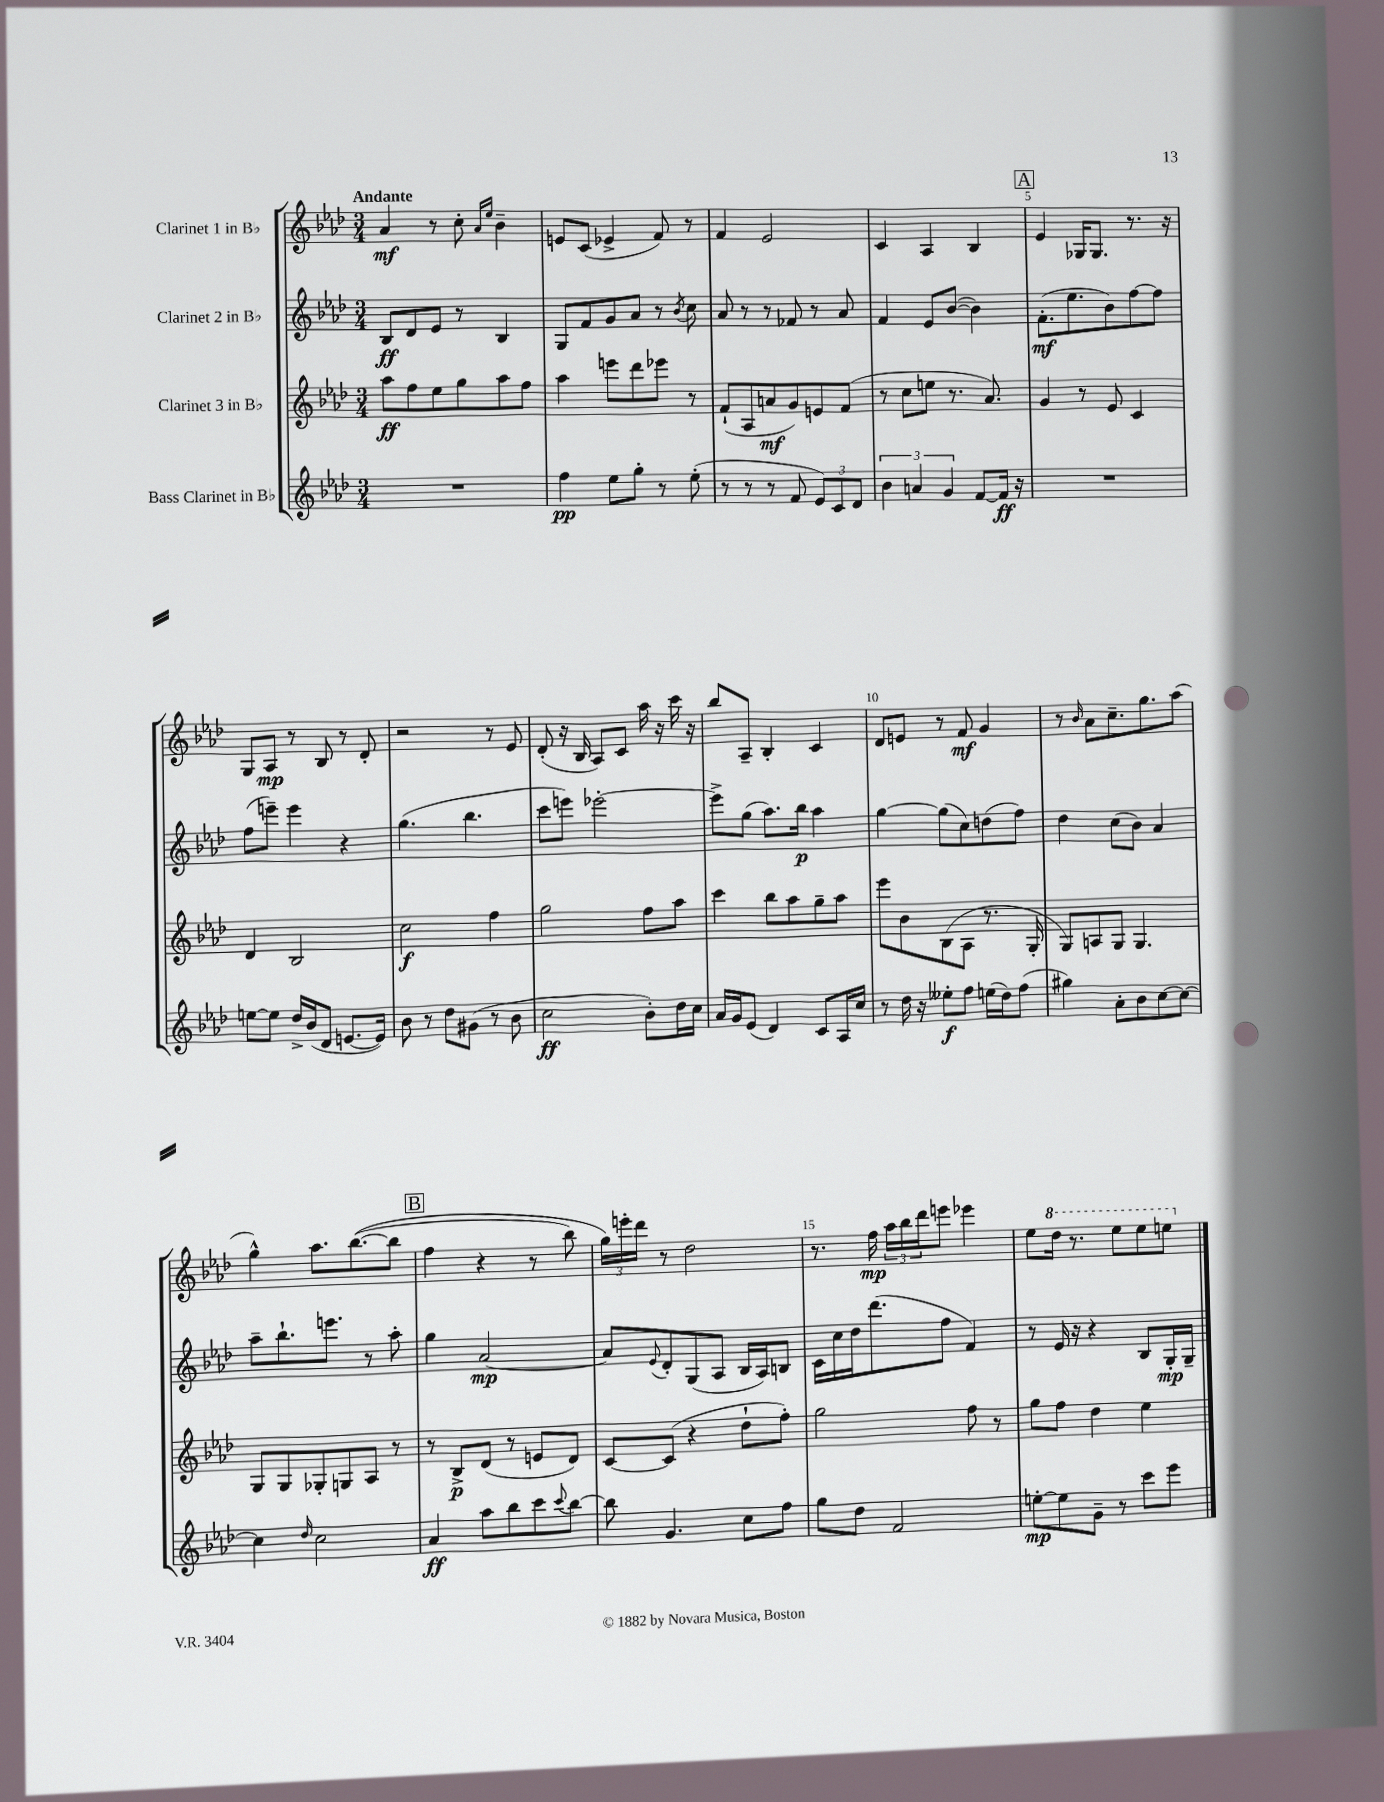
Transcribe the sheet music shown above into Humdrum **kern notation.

**kern	**kern	**kern	**kern
*staff4	*staff3	*staff2	*staff1
*clefG2	*clefG2	*clefG2	*clefG2
*k[b-e-a-d-]	*k[b-e-a-d-]	*k[b-e-a-d-]	*k[b-e-a-d-]
*M3/4	*M3/4	*M3/4	*M3/4
2.r	8aa-	8B-	4a-
.	8ff	8d-	.
.	8ee-	8e-	8r
.	8gg	8r	8cc'
.	.	.	16qqa-
.	.	.	16qqee-
.	8aa-	4B-	4b-~
.	8ff	.	.
=	=	=	=
4ff	4aa-	8G	8e
.	.	8f	(8c
8ee-	8eee	8g	4e-^
8gg'	8ddd-	8a-	.
8r	8eee-	8r	8f)
.	.	8qb-	.
(8ee-'	8r	8cc	8r
=	=	=	=
8r	(8f`	8a-	4f
8r	8A-	8r	.
8r	8a	8r	2e-
8f	8g)	8f-	.
12e-)	8e	8r	.
12c	.	.	.
.	(8f	8a-	.
12d-	.	.	.
=	=	=	=
6b-	8r	4f	4c
.	8cc	.	.
6a	.	.	.
.	8ee	8e-	4A-
6g	.	.	.
.	8.r	([8b-	.
[8f	.	4b-])	4B-
.	8.a-)	.	.
16f]	.	.	.
16r	.	.	.
=	=	=	=
2.r	4g	(8.f'	4e-
.	.	8.ee-	.
.	8r	.	16G-
.	.	.	8.G-
.	8e-	8b-)	.
.	4c	[8ff	8.r
.	.	8ff]	.
.	.	.	16r
=	=	=	=
[8ee	4d-	(8ff	8G
8ee]	.	8eee~)	8A-
16dd-^	2B-	4eee	8r
(16b-	.	.	.
8d-	.	.	8B-
[8.e	.	4r	8r
.	.	.	8d-'
16e])	.	.	.
=	=	=	=
8b-	2cc	(4.gg	2r
8r	.	.	.
8dd-	.	.	.
(8g#	.	4.bb-	.
8r	4ff	.	8r
8b-	.	.	8e-
=	=	=	=
2cc	2gg	8ccc	(8d-'
.	.	8eee)	16r
.	.	.	16B-
.	.	[2eee-'	8A-)
.	.	.	8c
8b-')	8ff	.	16aa-
.	.	.	16r
16dd-	8aa-	.	16ccc
16cc	.	.	16r
=	=	=	=
16a-	4ccc	8eee-^]	8bb-
16g	.	.	.
(8e-	.	(8gg	8A-~
4d-)	8bb-	8.aa-)	4B-'
.	8aa-	.	.
.	.	16bb-	.
8c	8gg~	4aa-	4c
16A-	8aa-	.	.
16cc	.	.	.
=	=	=	=
8r	8eee-	[4gg	8d-
16dd-	8b-	.	8e
16r	.	.	.
8ee--'	(8B-	(8gg]	8r
8ff	8A-	8cc)	8f
(16ee	8.r	(8dd	4g
16dd-)	.	.	.
(8ff	.	8ff)	.
.	16G'	.	.
=	=	=	=
4gg#)	8G)	4dd-	8r
.	.	.	16qqb-
.	8A	.	8a-
8a-'	8G	(8cc	8.cc~
8b-	4.G	8b-)	.
.	.	.	8.gg
[8cc	.	4a-	.
8cc_	.	.	(8aa-
=	=	=	=
4cc]	8G	8aa-~	4gg^^)
.	8G	8.bb-`	.
16qqdd-	.	.	.
2cc	8G-'	.	8.aa-
.	.	8.eee	.
.	8G	.	.
.	.	.	&(([8.bb-
.	8A-	8r	.
.	8r	8aa-'	8bb-]
=	=	=	=
4a-	8r	4gg	4ff
.	8B-^	.	.
8aa-	(8d-	[2a-	4r
8bb-	8r	.	.
8ccc	8e	.	8r
8qqccc	.	.	.
[8bb-	8d-)	.	8bb-)
=	=	=	=
8bb-]	[8c	8a-]	24gg&)
.	.	.	24eee'
.	.	.	24ddd-
.	.	8qqe-	.
4.g	(8c]	8d-'	8r
.	4r	(8G	2dd-
.	.	8A-	.
8cc	8dd-`	16B-	.
.	.	16A-)	.
8ff	8ff')	8B	.
=	=	=	=
8gg	2gg	16c	8.r
.	.	16cc	.
8dd-	.	16dd-	.
.	.	(8.ddd-	16ff
2f	.	.	24aa-
.	.	.	24bb-
.	.	.	24ddd-
.	.	8ff	8eee
.	8ff	4f)	4eee-
.	8r	.	.
=	=	=	=
[8ee'	8gg	8r	8ee-
8ee]	8ff	16e-	16ddd-
.	.	16r	8.r
8g~	4dd-	4r	.
8r	.	.	8eee-
8ccc	4ee-	8B-	8eee-
8eee-	.	16G'	8eee
.	.	16G~	.
==	==	==	==
*-	*-	*-	*-
